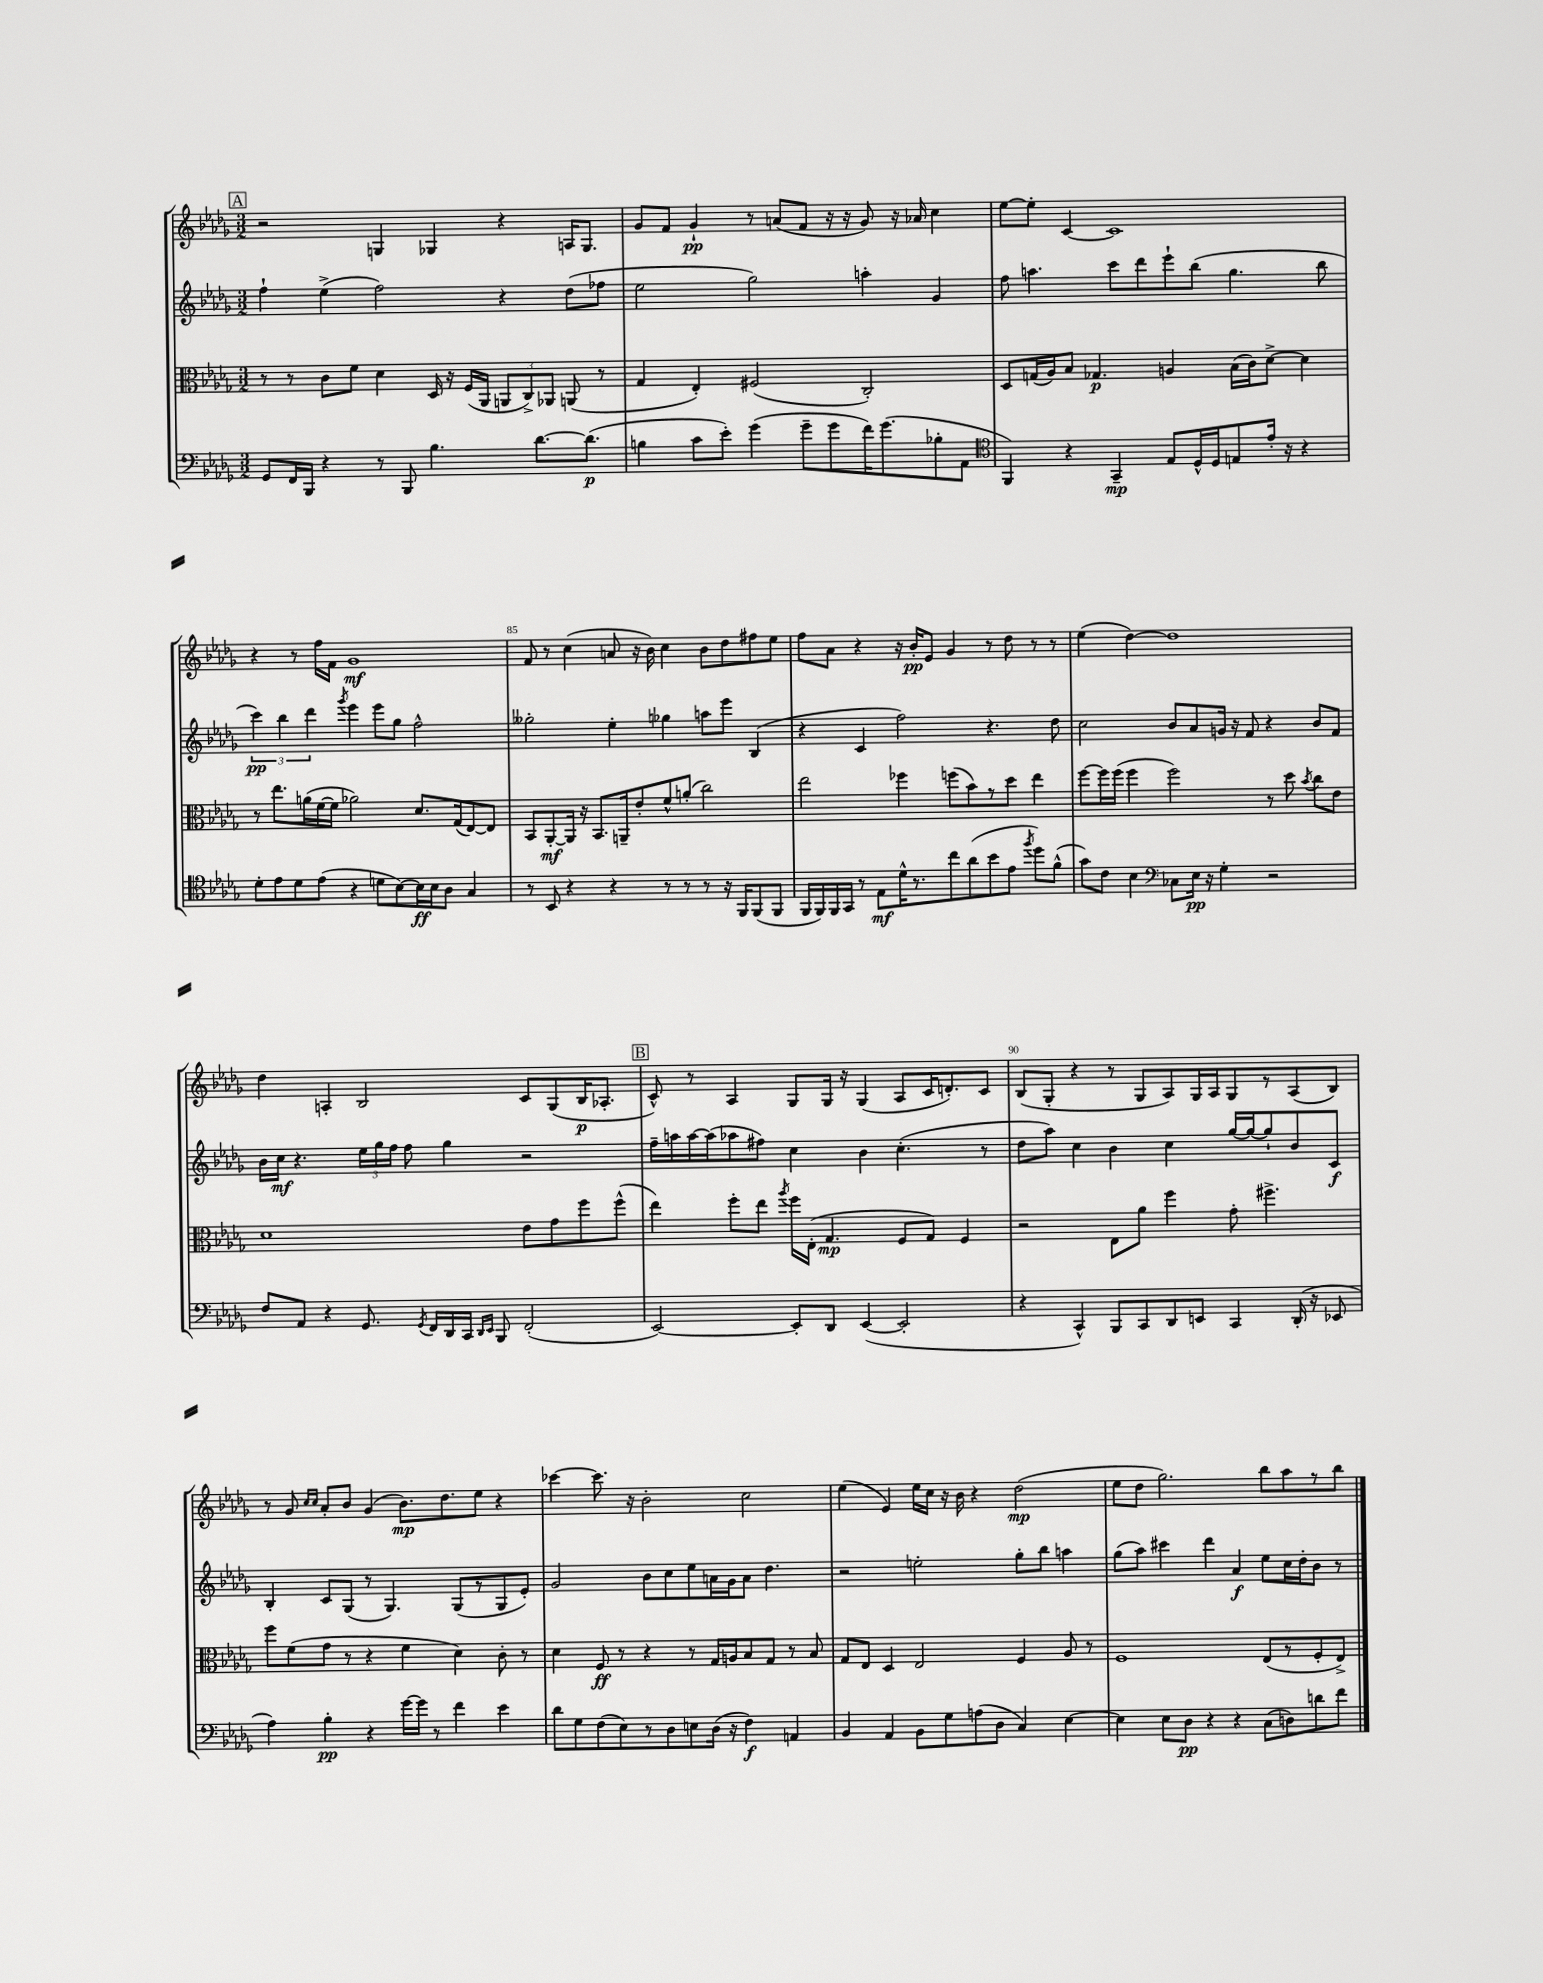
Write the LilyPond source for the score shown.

<<
\new StaffGroup <<
\new Staff = "s0" {
    \clef treble \key des \major \numericTimeSignature \time 3/2
    \autoBeamOff \mark \markup { \box "A" } r2 g4 ges4 r4 a16[ ges8.] |
    ges'8[ f'8] ges'4-!\pp r8 a'8[( f'8] r16 r16 ges'8) r16 aes'16 c''4 |
    ees''8[~ ees''8]-. c'4~ c'1 |
    r4 r8 f''16[ f'16] ges'1\mf |
    f'8 r8 c''4( a'8 r16 bes'16) c''4 bes'8[ des''8 fis''8 ees''8] |
    f''8[ aes'8] r4 r16 bes'16[-.\pp ees'8] ges'4 r8 des''8 r8 r8 |
    ees''4( des''4~) des''1 |
    des''4 a4-. bes2 c'8[ ges8( bes16\p aes8.]-. |
    \mark \markup { \box "B" } c'8-^) r8 aes4 ges8[ ges16] r16 ges4( aes8[ c'16 d'8.-.) c'8] |
    bes8[( ges8]-. r4 r8 ges8[ aes8) ges16 aes16 ges8 r8 aes8( bes8]) |
    r8 ges'8 \grace { c''16[ c''16] } aes'8[-. bes'8] ges'4( bes'8.[\mp) des''8. ees''8] r4 |
    ces'''4~ ces'''8. r16 bes'2-. c''2 |
    ees''4( ees'4) ees''16[ c''16] r16 bes'16 r4 des''2\mp( |
    ees''8[ des''8] ges''2.) bes''8[ aes''8 r8 bes''8] \bar "|." |
}
\new Staff = "s1" {
    \clef treble \key des \major \numericTimeSignature \time 3/2
    \autoBeamOff \mark \markup { \box "A" } f''4-! ees''4->( f''2) r4 des''8[( fes''8] |
    ees''2 ges''2) a''4-. ges'4 |
    f''8 a''4. c'''8[ des'''8 ees'''8-! bes''8]( ges''4. bes''8 |
    \tuplet 3/2 { c'''4\pp) bes''4 des'''4 } \acciaccatura { ges'''8 } ees'''4 ees'''8[ ges''8] f''2-^ |
    geses''2-. ees''4-. ges''4 a''8[ ees'''8] bes4( |
    r4 c'4 f''2) r4. des''8 |
    c''2 bes'8[ aes'8 g'16] r16 f'8 r4 bes'8[ f'8] |
    bes'16[ c''16]\mf r4. \tuplet 3/2 { ees''16[ ges''16 f''16] } f''8 ges''4 r2 |
    \mark \markup { \box "B" } f''16[-- a''16 a''16~ a''16( aes''8 fis''8]) c''4 bes'4 c''4.-.( r8 |
    des''8[ aes''8]) c''4 bes'4 c''4 ges''16[~ ges''16~ ges''8-! bes'8 c'8]\f |
    bes4-. c'8[ ges8]( r8 ges4.) ges8[( r8 ges8 ees'8]-.) |
    ges'2 bes'8[ c''8 ees''8 a'16 ges'16 a'8] des''4. |
    r2 e''2-. ges''8[-. bes''8] a''4 |
    ges''8[( aes''8]) cis'''4 des'''4 aes'4\f ees''8[ c''16 des''16-. bes'8] r8 \bar "|." |
}
\new Staff = "s2" {
    \clef alto \key des \major \numericTimeSignature \time 3/2
    \autoBeamOff \mark \markup { \box "A" } r8 r8 c'8[ f'8] des'4 des16 r16 f16[( aes,16] \tuplet 3/2 { a,8[ c8->) aes,8] } a,8( r8 |
    ges4 ees4-.) fis2( c2-.) |
    des8[ g16( aes16) bes8] ges4.\p a4 bes16[( c'16) des'8]~-> des'4 |
    r8 ees''8.[ a'16( f'16~ f'16] aes'2) des'8.[ ges16( ees8~) ees8] |
    bes,8[ aes,8~-.\mf aes,16] r16 bes,8.[ a,16-- ees'8-. f'8-^ a'8]-.( c''2) |
    ees''2 fes''4 f''8[( bes'8) r8 des''8] ees''4 |
    f''8[~ f''16 f''16]( f''4 f''2) r8 des''8 \acciaccatura { bes'8 } c''8[ ees'8] |
    des'1 ees'8[ ges'8 f''8 f''8]-^( |
    \mark \markup { \box "B" } ees''4) f''8[-. ees''8] \acciaccatura { aes''8 } f''16[ ees16]-.( ges4.\mp f8[ ges8]) f4 |
    r2 ees8[ aes'8] f''4 ges'8-. fis''4.-> |
    f''8[ f'8( ges'8] r8 r4 f'4 des'4) c'8-. r8 |
    des'4 f8\ff r8 r4 r8 ges16[ a16 bes8 ges8] r8 bes8 |
    ges8[ ees8] des4 ees2 f4 aes8 r8 |
    f1 ees8[( r8 f8-. ees8]->) \bar "|." |
}
\new Staff = "s3" {
    \clef bass \key des \major \numericTimeSignature \time 3/2
    \autoBeamOff \mark \markup { \box "A" } ges,8[ f,16 bes,,16] r4 r8 bes,,8 bes4. des'8.[~ des'8.]\p( |
    b4 c'8[ ees'8]-.) ges'4( ges'8[-- ges'8 f'16) ges'8.( bes8-. aes,8] |
    \clef tenor f,4) r4 ges,4--\mp ees8[ des16-^ des16 e8 ees'16]-. r16 r4 |
    des'8[-. ees'8 des'8 ees'8]( r4 d'8[ bes8~) bes16\ff bes16 aes8] ges4 |
    r8 bes,8 r4 r4 r8 r8 r8 r16 f,16[ f,8( f,8] |
    f,16[ f,16) f,16 ges,16] r8 ees8[\mf des'16-^ r8. c''8 aes'8( bes'8 ees'8] \acciaccatura { f''8 } des''8[) f'8]-^( |
    ges'8[) c'8] bes4 \clef bass ces8[ ees16]\pp r16 ges4-. r2 |
    f8[ aes,8] r4 ges,8. \acciaccatura { ges,8 } f,16[ des,16 c,16] \grace { des,16[ ees,16] } bes,,8 f,2-.( |
    \mark \markup { \box "B" } ees,2~) ees,8[-. des,8] ees,4~( ees,2-. |
    r4 c,4-^) bes,,8[ c,8 des,8 e,8] c,4 des,16-.( r16 ees,8 |
    aes4) bes4-.\pp r4 ges'16[~ ges'16] r8 f'4 ees'4 |
    des'8[ ges8 f8( ees8) r8 des8 e8 des16]( r16 f4\f) a,4 |
    bes,4 aes,4 bes,8[ ges8 a8( des8] c4) ees4~ |
    ees4 ees8[ des8]\pp r4 r4 c8[( d8) d'8 f'8] \bar "|." |
}
>>
>>
\layout { \context { \Score currentBarNumber = #81 \override BarNumber.break-visibility = ##(#f #t #t) barNumberVisibility = #(every-nth-bar-number-visible 5) } }
